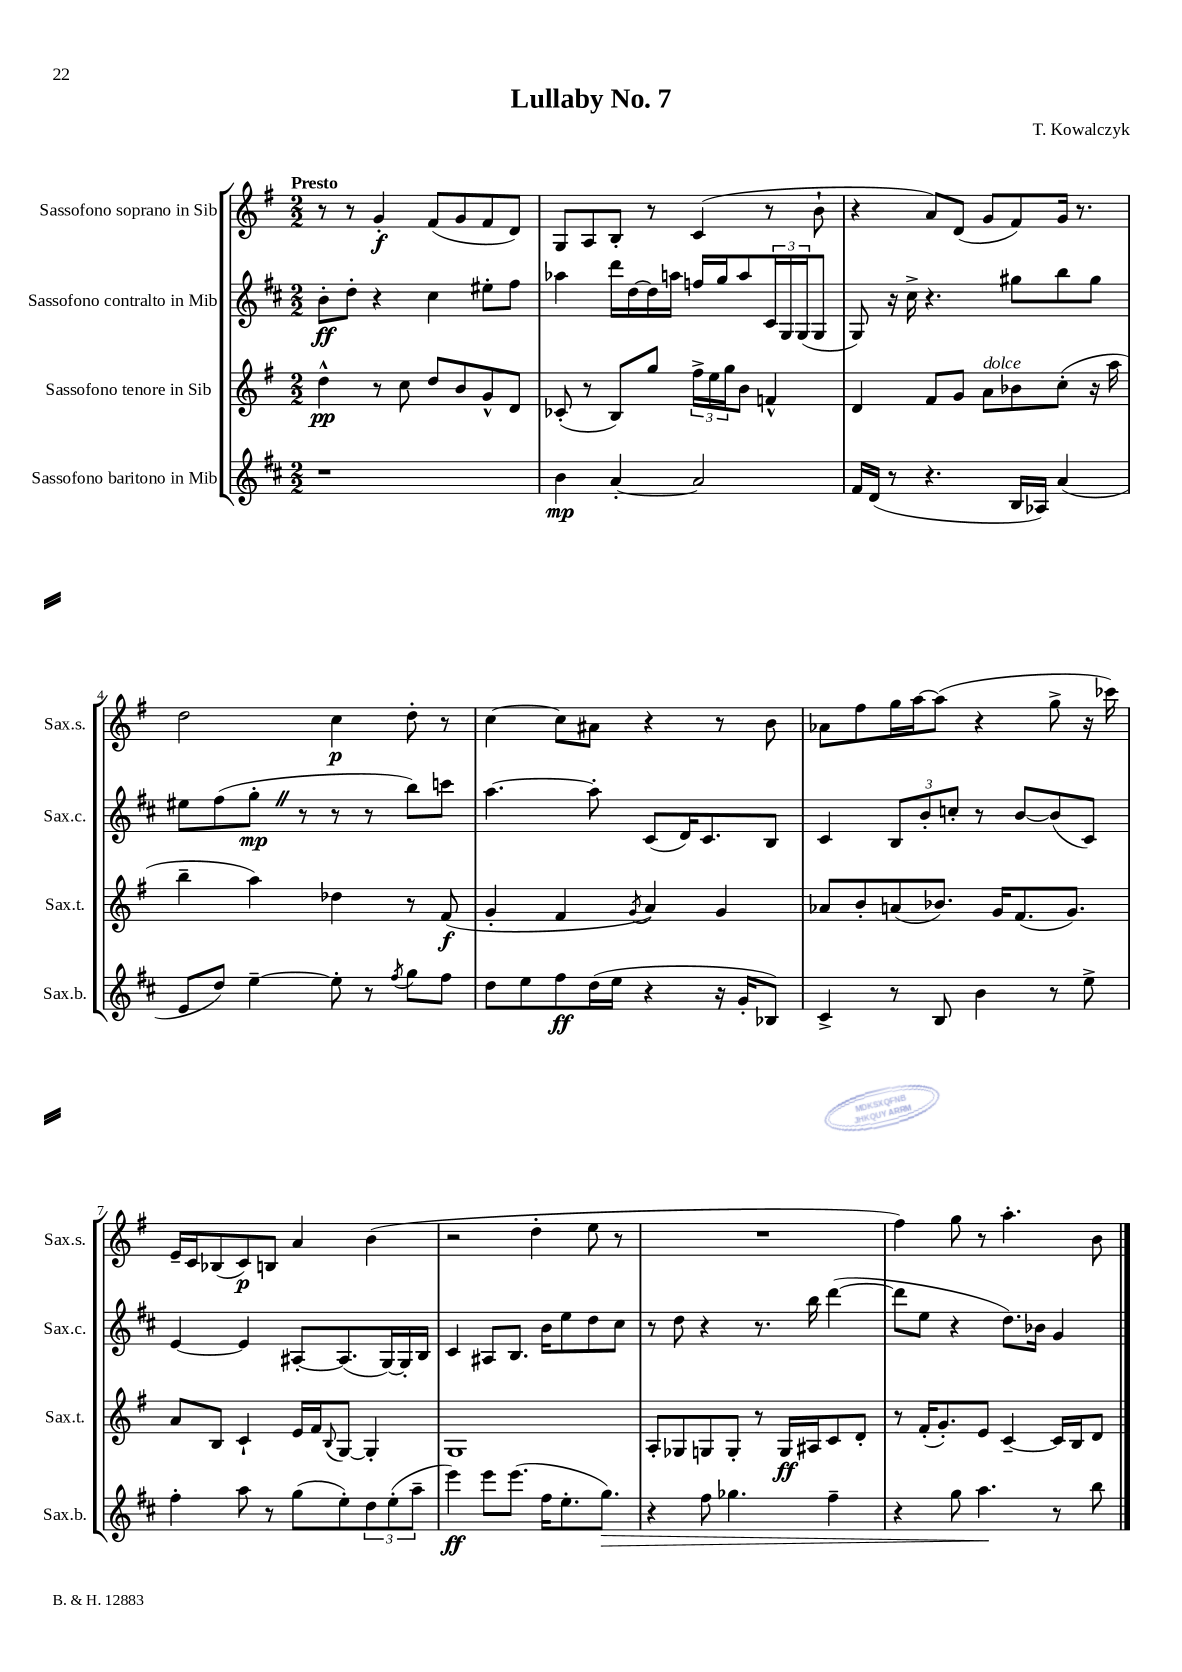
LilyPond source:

\header { title = "Lullaby No. 7" composer = "T. Kowalczyk" }
<<
\new StaffGroup <<
\new Staff = "s0" \with { instrumentName = "Sassofono soprano in Sib" shortInstrumentName = "Sax.s." } {
    \clef treble \key g \major \numericTimeSignature \time 2/2 \tempo "Presto"
    r8 r8 g'4-.\f fis'8( g'8 fis'8 d'8) |
    g8 a8 b8-. r8 c'4( r8 b'8-! |
    r4 a'8) d'8( g'8 fis'8) g'16 r8. |
    d''2 c''4\p d''8-. r8 |
    c''4~ c''8 ais'8 r4 r8 b'8 |
    aes'8 fis''8 g''16 a''16~ a''8( r4 g''8-> r16 ces'''16) |
    e'16-- c'16 bes8( c'8\p) b8 a'4 b'4( |
    r2 d''4-. e''8 r8 |
    R1 |
    fis''4) g''8 r8 a''4.-. b'8 \bar "|." |
}
\new Staff = "s1" \with { instrumentName = "Sassofono contralto in Mib" shortInstrumentName = "Sax.c." } {
    \clef treble \key d \major \numericTimeSignature \time 2/2
    b'8-.\ff d''8-. r4 cis''4 eis''8-. fis''8 |
    aes''4 d'''16 d''16~ d''16 a''16 f''16 g''16 a''8 \tuplet 3/2 { cis'16 g16 g16( } g8 |
    g8) r16 cis''16-> r4. gis''8 b''8 gis''8 |
    eis''8 fis''8( g''8-.\mp \once \override BreathingSign.text = \markup { \musicglyph "scripts.caesura.straight" } \breathe r8 r8 r8 b''8) c'''8 |
    a''4.~ a''8-. cis'8( d'16) cis'8. b8 |
    cis'4 \tuplet 3/2 { b8 b'8-. c''8-. } r8 b'8~ b'8( cis'8) |
    e'4~ e'4 ais8~-. ais8.( g16~) g16-. b16 |
    cis'4 ais8 b8. b'16 e''8 d''8 cis''8 |
    r8 d''8 r4 r8. b''16 d'''4~( |
    d'''8 e''8 r4 d''8.) bes'16 g'4 \bar "|." |
}
\new Staff = "s2" \with { instrumentName = "Sassofono tenore in Sib" shortInstrumentName = "Sax.t." } {
    \clef treble \key g \major \numericTimeSignature \time 2/2
    d''4-^\pp r8 c''8 d''8 b'8 g'8-^ d'8 |
    ces'8-.( r8 b8) g''8 \tuplet 3/2 { fis''16-> e''16 g''16 } b'8 f'4-^ |
    d'4 fis'8 g'8 a'8^\markup { \italic "dolce" } bes'8 c''8-.( r16 a''16 |
    b''4-- a''4) des''4 r8 fis'8\f( |
    g'4-. fis'4 \acciaccatura { g'8 } a'4) g'4 |
    aes'8 b'8-. a'8( bes'8.) g'16 fis'8.( g'8.) |
    a'8 b8 c'4-! e'16 fis'16 \appoggiatura { b8 } g8~ g4-. |
    g1 |
    a8-. ges8 g8 g8-. r8 g16\ff ais16 c'8 d'8-. |
    r8 fis'16-.( g'8.-.) e'8 c'4~-- c'16 b16 d'8 \bar "|." |
}
\new Staff = "s3" \with { instrumentName = "Sassofono baritono in Mib" shortInstrumentName = "Sax.b." } {
    \clef treble \key d \major \numericTimeSignature \time 2/2
    r1 |
    b'4\mp a'4~-. a'2 |
    fis'16 d'16( r8 r4. b16 aes16) a'4( |
    e'8 d''8) e''4~-- e''8-. r8 \acciaccatura { fis''8 } g''8 fis''8 |
    d''8 e''8 fis''8\ff d''16( e''16 r4 r16 g'16-. bes8) |
    cis'4-> r8 b8 b'4 r8 e''8-> |
    fis''4-. a''8 r8 g''8( e''8-.) \tuplet 3/2 { d''8 e''8-.( a''8-- } |
    e'''4\ff) e'''8 e'''8.( fis''16 e''8.-. g''8.\>) |
    r4 fis''8 ges''4. fis''4-- |
    r4 g''8 a''4.\! r8 b''8 \bar "|." |
}
>>
>>
